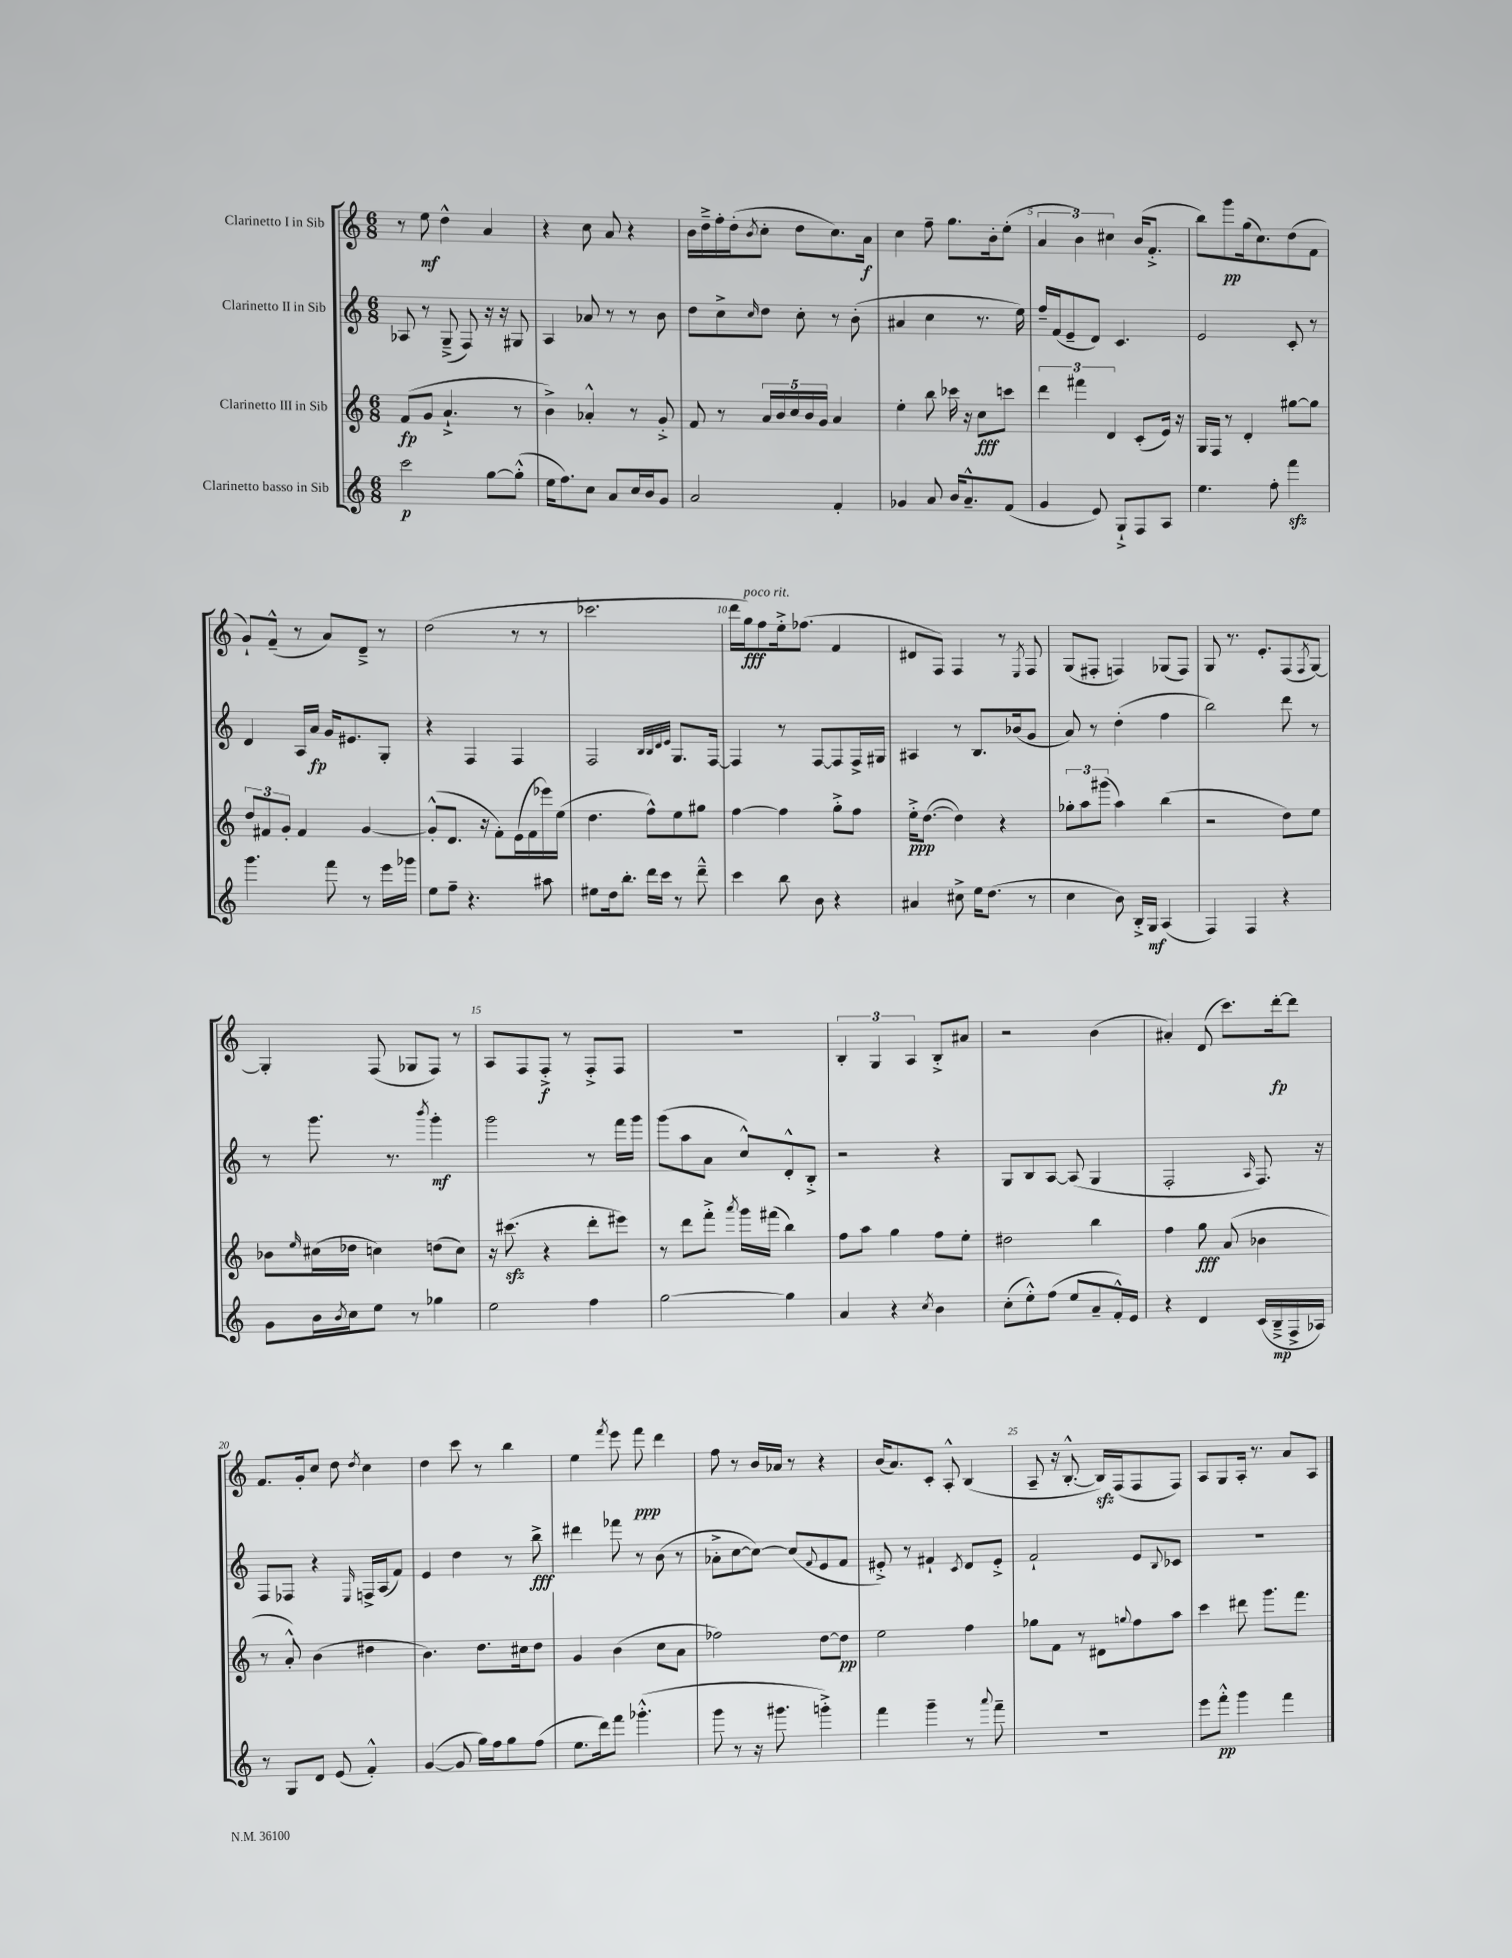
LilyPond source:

<<
\new StaffGroup <<
\new Staff = "s0" \with { instrumentName = "Clarinetto I in Sib" } {
    \clef treble \key c \major \numericTimeSignature \time 6/8
    r8 e''8\mf d''4-^ a'4 |
    r4 c''8 a'8 r4 |
    b'16 d''16---> f''16-. d''16-.( \acciaccatura { b'8 } c''8-. d''8 c''8.) a'16\f |
    c''4 f''8-- g''8. b'16-. e''8-.( |
    \tuplet 3/2 { a'4 b'4) cis''4 } b'16( f'8.-.-> |
    b''8) g'''8\pp g''16( c''8.) d''8( f'8 |
    g'8-!) f'8---^( r8 a'8) d'8---> r8 |
    d''2( r8 r8 |
    ces'''2. |
    d'''16 g''16\fff^\markup { \italic "poco rit." }) f''8 e''16-.-> fes''8.( f'4 |
    dis'8 f8) f4 r8 \acciaccatura { e8 } f8 |
    g8( fis8-. f4) ges8( f8) |
    g8 r8. e'8.-. f8( \acciaccatura { f8 } g8~) |
    g4-. f8( ges8 f8) r8 |
    a8 f8 f8-.->\f r8 f8-.-> f8 |
    R2. |
    \tuplet 3/2 { b4-. g4 a4 } b8-.-> ais'8 |
    r2 b'4( |
    ais'4-.) d'8( c'''8.) d'''16~-.\fp d'''8 |
    f'8. g'16-. c''8 d''8 \acciaccatura { d''8 } c''4 |
    d''4 c'''8 r8 b''4 |
    e''4 \acciaccatura { f'''8 } e'''8 f'''8\ppp d'''4 |
    f''8 r8 b'16 aes'16 r8 r4 |
    b'16( a'8.) c'8-. a8-.-^ b4( |
    a8-- r16 b8.~-.-^ b16\sfz) f16( f8 f8) |
    a8 g8 a16-. r8. a'8 a8 \bar "|." |
}
\new Staff = "s1" \with { instrumentName = "Clarinetto II in Sib" } {
    \clef treble \key c \major \numericTimeSignature \time 6/8
    aes8 r8 g8--->( f8) r16 r16 gis8 |
    a4 aes'8 r8 r8 b'8 |
    d''8 c''8-> \grace { c''16 } d''8 c''8-. r8 b'8-.( |
    ais'4 c''4 r8. e''16) |
    f''16-- f'16( e'8-- d'8) c'4. |
    e'2 c'8-. r8 |
    d'4 a16 a'16\fp g'16 eis'8. g8-. |
    r4 f4 f4 |
    f2 \grace { b32 b32 d'32 e'32 } g8. f16~ |
    f4 r8 f8~ f8 f16-> gis16 |
    ais4 r8 b8. bes'16( g'8 |
    a'8) r8 d''4-.( f''4 |
    b''2) d'''8 r8 |
    r8 g'''8. r8. \acciaccatura { b'''8 } g'''4-.\mf |
    g'''2 r8 f'''16 g'''16 |
    g'''8( a''8 a'8 c''8-^) d'8-.-^ b8-.-> |
    r2 r4 |
    g8 b8 a8~ a8( g4 |
    f2-. \grace { a16 } f8.) r16 |
    f8 fes8 r4 \grace { e16 } f16-> a16( f'8) |
    e'4 d''4 r8 b''8->\fff |
    dis'''4 fes'''8 r8 b'8( r8 |
    aes'8-.-> c''8~ c''8~) c''8( \appoggiatura { f'8 } e'8 f'8 |
    eis'8-.->) r8 fis'4-! \acciaccatura { c'8 } d'8 eis'8-.-> |
    f'2-! e'8 \appoggiatura { b8 } ces'8 |
    R2. \bar "|." |
}
\new Staff = "s2" \with { instrumentName = "Clarinetto III in Sib" } {
    \clef treble \key c \major \numericTimeSignature \time 6/8
    f'8\fp( g'8 a'4.-!-> r8 |
    b'4->) aes'4-.-^ r8 g'8-.-> |
    f'8 r8 \tuplet 5/4 { a'16 b'16 c''16 b'16 g'16 } a'4 |
    e''4-. b''8 ces'''16 r16 c''8\fff c'''8 |
    \tuplet 3/2 { d'''4 fis'''4 d'4 } c'8-.( e'16) r16 |
    g16 f16 r8 d'4-. gis''8~ gis''8 |
    \tuplet 3/2 { d''8 fis'8 g'8-. } fis'4 g'4~ |
    g'8-.-^( d'8. r16 f'8-.) e'16( f'16 ees'''16) e''16( |
    d''4. f''8-^) e''8 gis''8 |
    f''4~ f''4 g''8-.-> f''8 |
    e''16-.->\ppp d''8.~( d''4) r4 |
    \tuplet 3/2 { ges''8-. a''8 gis'''8( } a''4) b''4( |
    r2 d''8) e''8 |
    bes'8 \grace { e''16 } cis''16( des''16 c''4) d''8( c''8) |
    r16 cis'''8.\sfz( r4 d'''8-. eis'''8) |
    r8 d'''8 f'''8-.-> \acciaccatura { a'''8 } g'''16 fis'''16( b''4) |
    f''8 a''8 g''4 f''8 e''8-. |
    dis''2 b''4 |
    f''4 g''8\fff a'8( bes'4 |
    r8 a'8-.-^) b'4( dis''4 |
    b'4.) d''8. cis''16 d''8 |
    g'4 b'4( c''8 a'8 |
    fes''2) d''8~ d''8\pp |
    e''2 f''4 |
    ges''8 f'8 r8 dis'8 \appoggiatura { g''8 } f''8 a''8 |
    c'''4 dis'''8 g'''8. f'''8. \bar "|." |
}
\new Staff = "s3" \with { instrumentName = "Clarinetto basso in Sib" } {
    \clef treble \key c \major \numericTimeSignature \time 6/8
    c'''2\p g''8~ g''8-.-^( |
    e''16 f''8.) c''8 a'8 c''16 b'16 g'8 |
    a'2 f'4-. |
    ges'4 a'8 b'16 a'8.---^ f'8( |
    g'4 e'8) g8-!-> f8 a8 |
    e''4. f''8-. f'''4\sfz |
    g'''4. f'''8 r8 e'''16 ges'''16 |
    e''8 f''8-- r4. ais''8 |
    eis''8 d''16 b''8.-. d'''16 c'''16 r8 d'''8---^ |
    c'''4 b''8 b'8 r4 |
    ais'4 cis''8-> e''16 d''8.( r8 |
    c''4 b'8) b16-.-> g16\mf a4( |
    f4) f4 r4 |
    g'8 b'16 \acciaccatura { b'8 } c''16 e''8 r8 ges''4 |
    e''2 f''4 |
    g''2~ g''4 |
    a'4 r4 \acciaccatura { c''8 } b'4 |
    c''8-.( e''8-.-^) f''8( e''8 a'8-- f'16-.-^) e'16 |
    r4 d'4 c'16( b16--->\mp f16-> aes16) |
    r8 g8 d'8 e'8( f'4-.-^) |
    g'4~( g'8 g''16) f''16 g''8 f''8( |
    e''8. d'''16) f'''8 ges'''4.-.-^( |
    g'''8 r8 r16 gis'''8. g'''4-.->) |
    f'''4 g'''4-- r8 \appoggiatura { a'''8 } f'''8-- |
    R2. |
    e'''8 f'''8-.-^\pp g'''4 f'''4 \bar "|." |
}
>>
>>
\layout { \context { \Score \override BarNumber.break-visibility = ##(#f #t #t) barNumberVisibility = #(every-nth-bar-number-visible 5) } }
